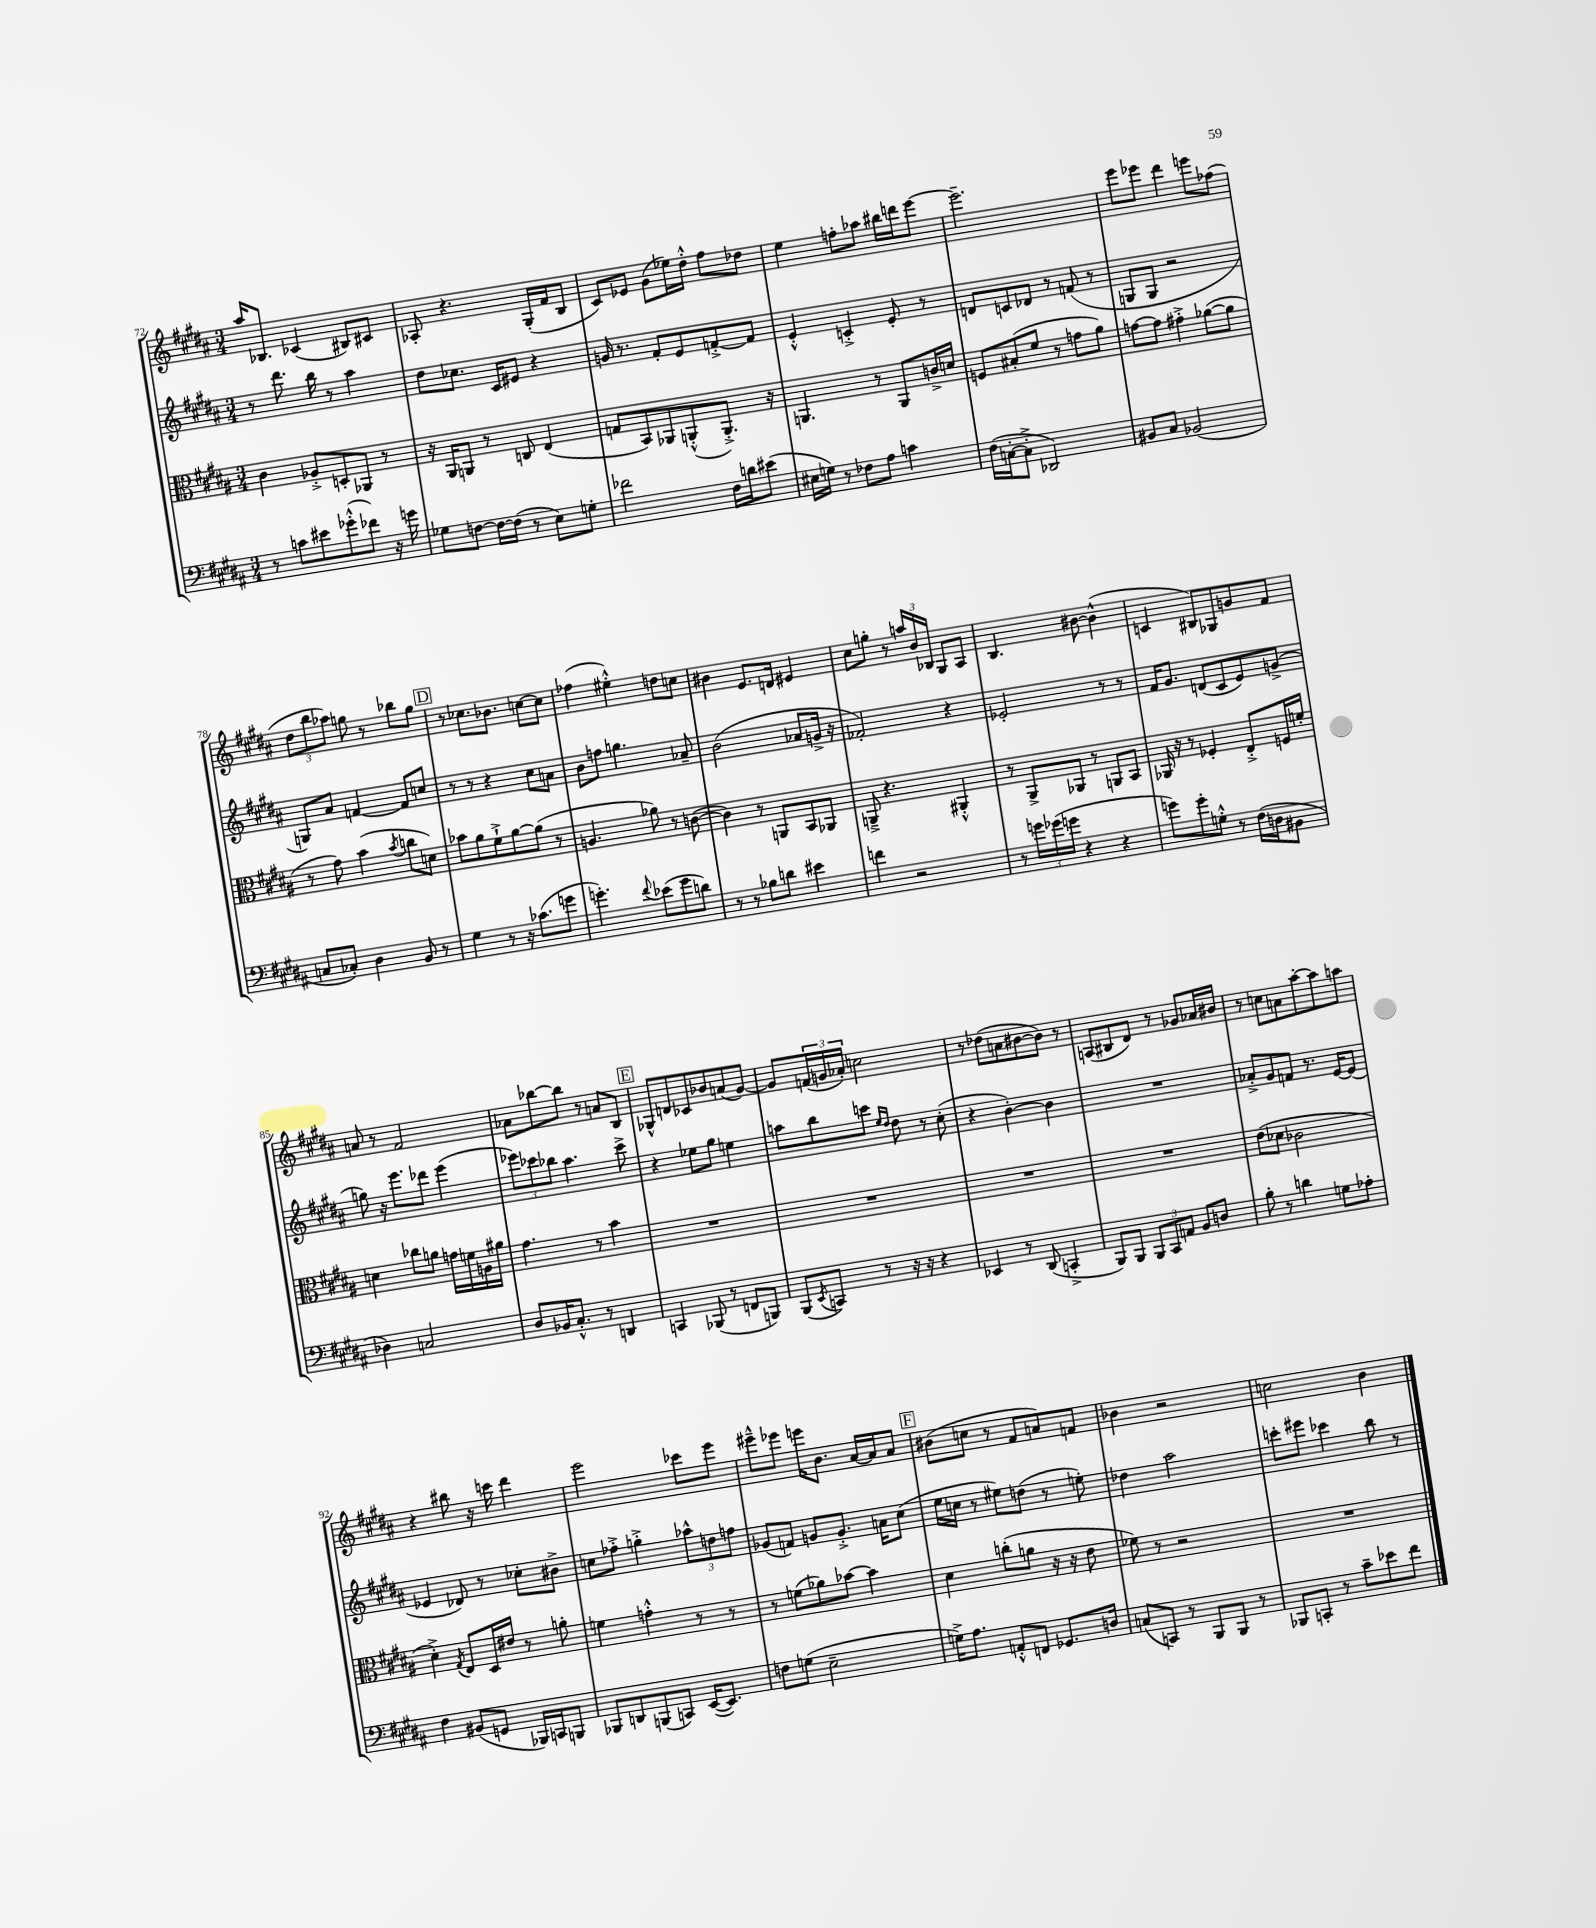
<<
\new StaffGroup <<
\new Staff = "s0" {
    \clef treble \key b \major \numericTimeSignature \time 3/4
    ais''16 bes8. ces'4( bis8) cis'8 |
    aes8-. r4. gis16-.( fis'16 b8 |
    cis'8) ees'8 gis'8( ees''16) dis''16-.-^ fis''8 des''8 |
    e''4 f''8-. aes''8 bis''16 d'''16 e'''8~ |
    e'''2.-- |
    e'''8 ees'''8 dis'''4 e'''8 fes''8( |
    \tuplet 3/2 { dis''8 b''8 aes''8) } g''8 r8 bes''8 g''8 |
    \mark \markup { \box "D" } r8 ces''8. bes'8. c''8~ c''8 |
    fes''4( eis''4-.-^) d''8 c''8 |
    bis'4 e'8. d'16 eis'4 |
    cis''8 g''8-. r8 \tuplet 3/2 { a''16 b'16 bes16 } gis8 ais8 |
    b4. bis'8~ bis'4-^( |
    c'4 bis8) ges8 g'8 fis'8 |
    a'8 r8 fis'2 |
    aes'8 bes''8~ bes''8 r8 a'8 b8 |
    \mark \markup { \box "E" } ges8-^ d'8 ces'8 bes'8 a'8( gis'8~) |
    gis'8 \tuplet 3/2 { f'16( g'16 aes'16-.) } c''2 |
    r8 des''8( a'8 bis'8~ bis'8) r8 |
    a8( bis8 dis'8) r8 ges'8 aes'16 bis'16 |
    r8 c''8 a'8 ais''8~-. ais''8 a''8 |
    r4 bis''8 r16 c'''16 dis'''4 |
    e'''2 ces'''8 e'''8 |
    eis'''8---^ ees'''8 e'''16 b'8. ais'16~ ais'16 ais'8 |
    \mark \markup { \box "F" } bis'8( c''8 r8 fis'8 a'8) f'8 |
    bes'4 r2 |
    c''2 b'4 \bar "|." |
}
\new Staff = "s1" {
    \clef treble \key b \major \numericTimeSignature \time 3/4
    r8 dis'''8. b''16 r8 ais''4 |
    dis''8 ces''8. cis'16 eis'8 r4 |
    g'16 r8. fis'8-. e'8 f'8~-.-> f'8 |
    e'4-.-^ c'4-.-> e'8-. r8 |
    d'8 c'8 des'8 r8 f'8( r8 |
    g8 g8 r2 |
    g8) ais'8 f'4~ f'8 c''8 |
    \mark \markup { \box "D" } r8 r8 r4 cis''8 a'8 |
    b'8 f''8 g''4. aes'8-- |
    b'2( aes'8 g'16-> r16 |
    fes'2-.) r4 |
    ees'2-. r8 r8 |
    fis'16 gis'8. d'8( cis'8 e'8) g'8->( |
    g''8) r16 e'''8. des'''8 e'''4( |
    \tuplet 3/2 { ees'''8) ces'''8 bes''8 } ais''4. ces'''8-> |
    \mark \markup { \box "E" } r4 ees''8 gis''8 e''4 |
    a''8 b''8 c'''8 \grace { e''16 dis''16 } dis''8 r8 cis''8-.( |
    r4 b'4~-.) b'4 |
    R2. |
    aes'8-.-> gis'8 f'8 r8. e'16~ e'8( |
    ees'4 des'8) r8 ces''8-. bis'8-> |
    c''8 fes''8-.-> g''4-.-> \tuplet 3/2 { aes''8-^ d''8 f''8 } |
    ges'8( f'8) g'8 g'8.-.-> a'16 cis''8( |
    \mark \markup { \box "F" } e''16 c''16 r8 eis''8) d''8( r8 e''8-.) |
    des''4 ais''2 |
    c'''8-. eis'''8 ces'''4 b''8 r8 \bar "|." |
}
\new Staff = "s2" {
    \clef alto \key b \major \numericTimeSignature \time 3/4
    cis'4 aes8-.-> d8-. aes,8 r8 |
    r16 ais,16 a,8 r8 c8 e4( |
    g8 b,8) aes,8 a,8-.-^( a,8.-.->) r16 |
    a,4. r8 a,8 c'16-> d'16 |
    f8 bis8-.( fis'8 r8 g'8 ais'8) |
    g'8~ g'8 gis'4-.-> aes'8~( aes'8 |
    r8 gis'8) b'4( \acciaccatura { b'8 } c''8 d'8) |
    \mark \markup { \box "D" } bes'8 ais'8 fis'8-!-> ais'8~ ais'8( r8 |
    a4. aes'8) r8 c'8~( |
    c'4) r8 a,8 b,8 aes,8 |
    a,8---> r4. ais,4-.-^ |
    r8 ais,8-> aes,8 r8 a,8 b,8 |
    aes,16 r16 r8 fes4-. e8-.-> f16 f'16-. |
    d'4 ces''8 a'8 g'16 f'16 a16 ais'16 |
    gis'4. r8 b'4 |
    \mark \markup { \box "E" } R2. |
    R2. |
    R2. |
    R2. |
    e'8( des'8 ces'2 |
    dis'4-.->) \acciaccatura { gis8 } e8 dis16 eis'16 r8 a'8-. |
    f'4 g'4-.-^ r8 r8 |
    r8 f'8( aes'8) bes'8~ bes'4 |
    \mark \markup { \box "F" } dis'4 c''8-.( a'8 r16 r16 e'8 |
    fes'8) r8 r2 |
    R2. \bar "|." |
}
\new Staff = "s3" {
    \clef bass \key b \major \numericTimeSignature \time 3/4
    r8 c'8 eis'8 ges'8-.-^( fes'8) r16 g'16 |
    ges8 f8~ f16~ f16( r8 e8) g8-. |
    fes'2 fis16 d'16 eis'8( |
    eis16 g16) r8 fes8 ais8 c'4 |
    fis16( c16~-. c8-.-> des,2) |
    bis,8 cis8 bes,2( |
    c8 ces8-.) dis4 b,8 r8 |
    \mark \markup { \box "D" } gis4 r8 r16 ces'8.( g'8 |
    g'4.-.) \appoggiatura { fis'8 } ees'8( g'8 d'8) |
    r8 r8 bes8 d'8 eis'4 |
    f'4 r2 |
    r8 \tuplet 3/2 { g'16 ges'16( g'16 } r4 r4 |
    g'8) g'8-. g8-.-^ r8 fis16( d16 bis,8 |
    des4) c2 |
    dis8 bes,16 cis8.-.-^ r8 d,4 |
    \mark \markup { \box "E" } c,4 bes,,8( r8 f,8 b,,8) |
    b,,8( \acciaccatura { e,8 } c,8) r8 r16 r16 r4 |
    ees,4 r8 dis,8( c,4-.-> |
    b,,8) b,,8 \tuplet 3/2 { b,,8 cis,8 a,8 } b,8 d8 |
    b8-. r8 d'4 g8 aes8-. |
    fis4 bis,8( g,8 bes,,16) c,16 b,,8 |
    bes,,8 d,8 b,,8( c,8) e,16~( e,8.) |
    f8 g8( e2-- |
    \mark \markup { \box "F" } g16->) ais8. a,8-.-^ f,8 ges,8. d16 |
    c8( c,8) r8 b,,8 b,,8 r8 |
    bes,,8 c,8-. r8 cis'8-- ees'8 fis'8 \bar "|." |
}
>>
>>
\layout { \context { \Score currentBarNumber = #72 } }
